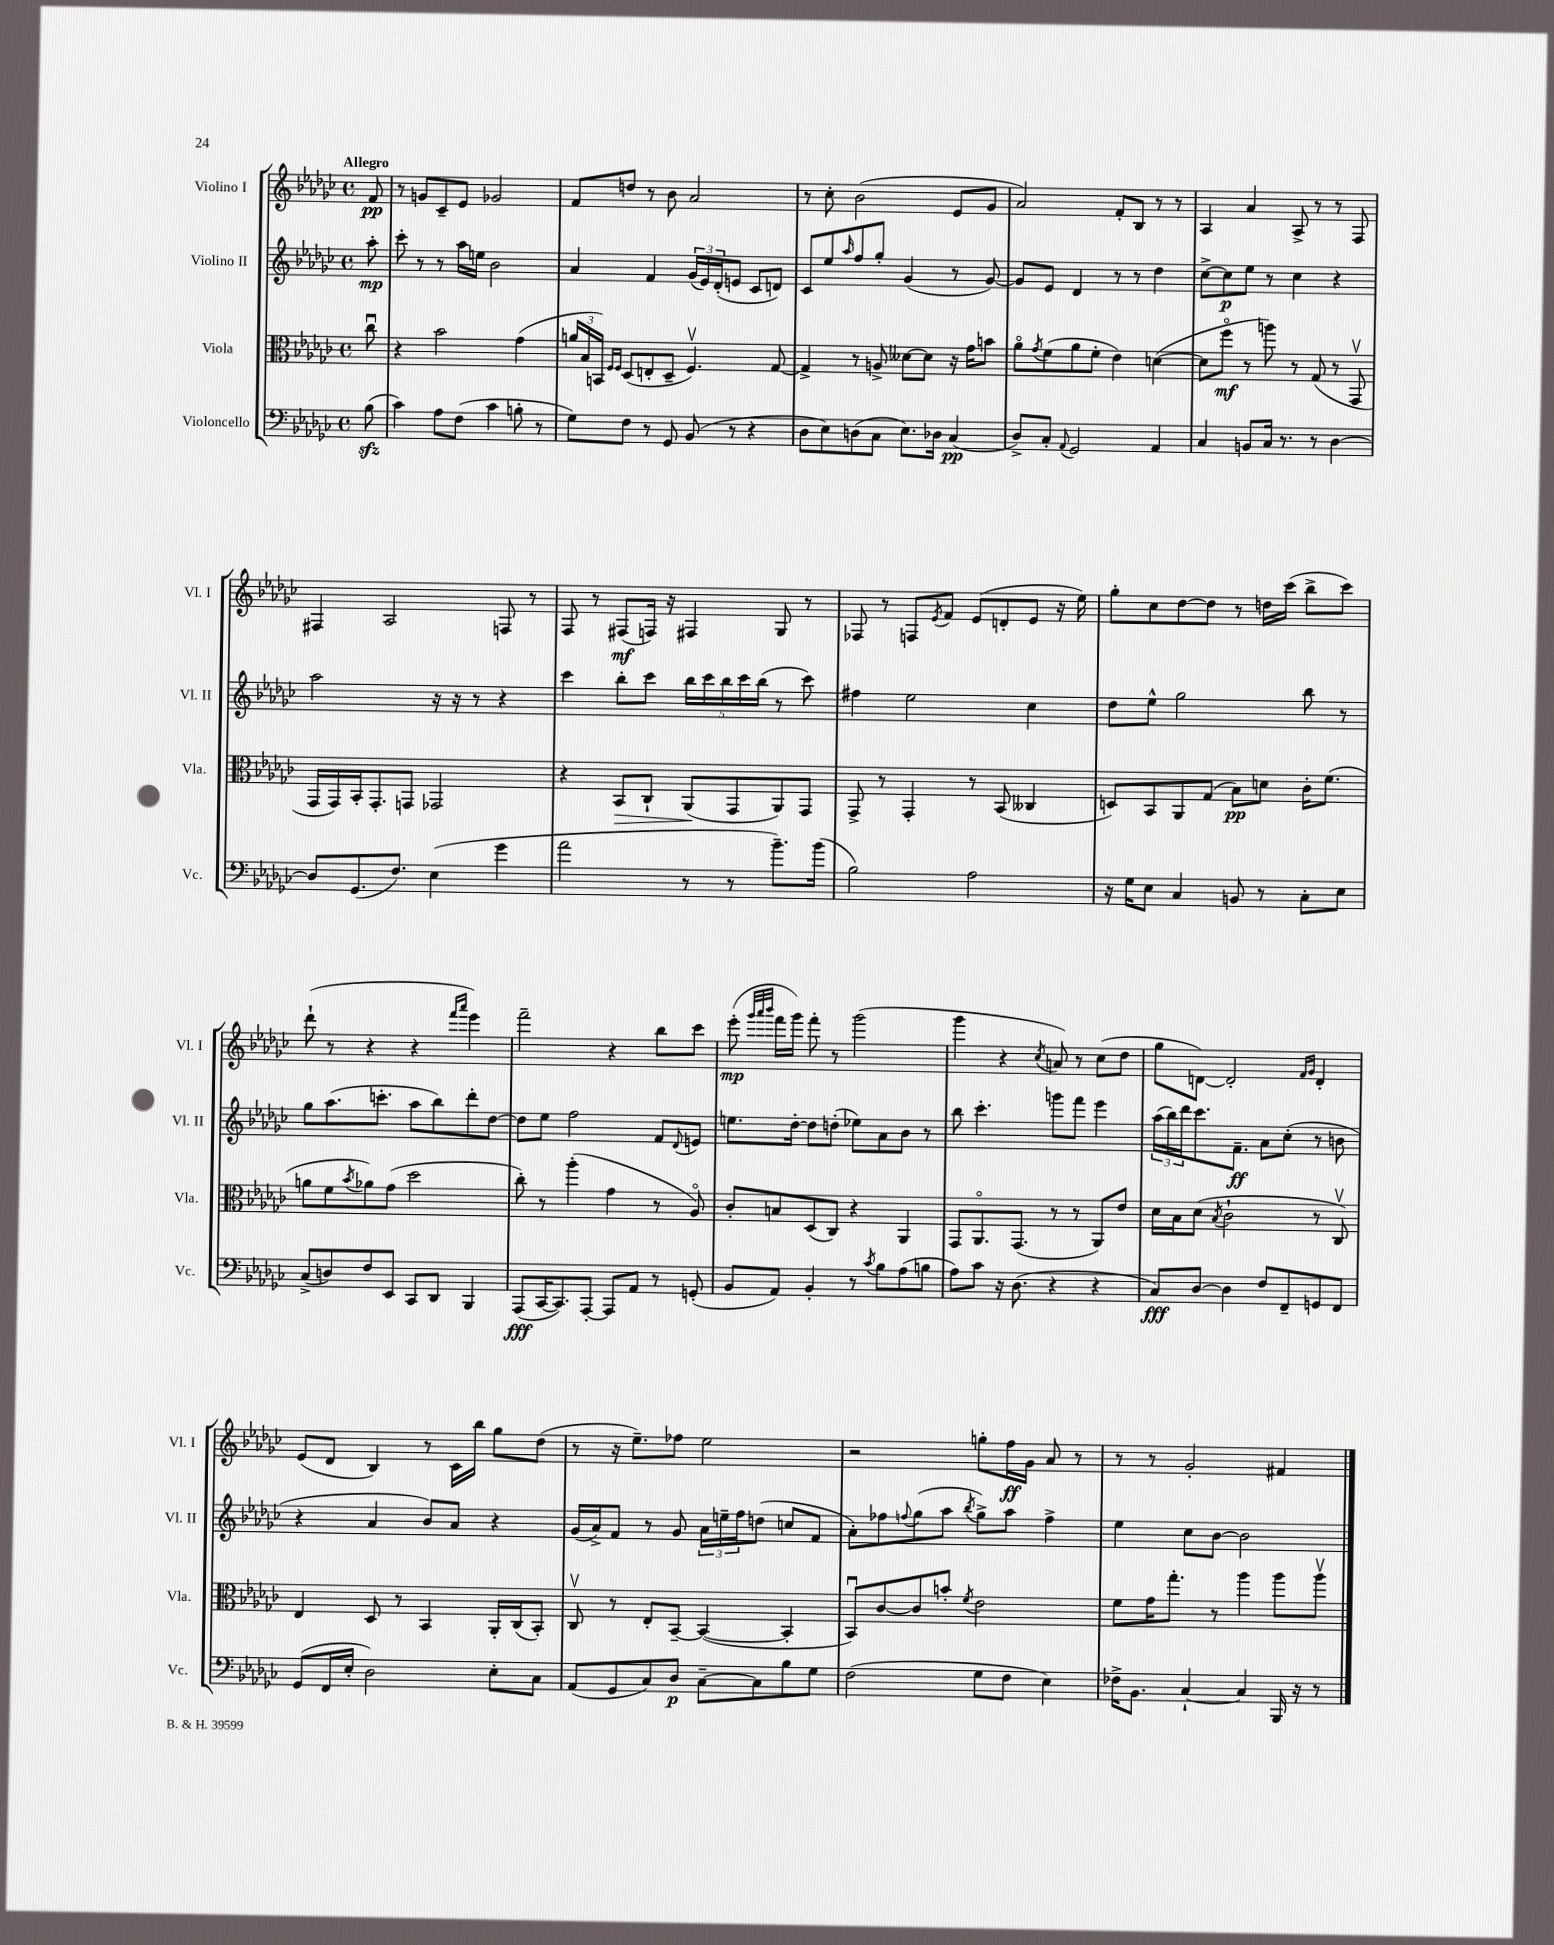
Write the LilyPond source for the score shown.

<<
\new StaffGroup <<
\new Staff = "s0" \with { instrumentName = "Violino I" shortInstrumentName = "Vl. I" } {
    \clef treble \key ges \major \defaultTimeSignature \time 4/4 \partial 8 \tempo "Allegro"
    f'8\pp |
    r8 g'8 ces'8-- ees'8 ges'2 |
    f'8 d''8 r8 bes'8 aes'2 |
    r8 ces''8-. bes'2( ees'8 ges'8 |
    aes'2) f'8-. bes8 r8 r8 |
    aes4 aes'4 aes8-> r8 r8 f8 |
    fis4 aes2 f8 r8 |
    f8 r8 fis8\mf( f16) r16 fis4 ges8 r8 |
    fes8 r8 f8 \acciaccatura { ees'8 } f'8 ees'8( d'8-. ees'8 r16 ees''16) |
    ges''8-. ces''8 des''8~ des''8 r8 d''16 ces'''16( bes''8-> ces'''8) |
    des'''8-!( r8 r4 r4 \grace { f'''16 aes'''16 } ees'''4) |
    f'''2-- r4 bes''8 ces'''8 |
    ees'''8-.\mp( \grace { ges'''32 aes'''32 bes'''32 } f'''16 ges'''16) f'''8-. r8 ges'''2( |
    ges'''4 r4 \acciaccatura { ces''8 } a'8) r8 ces''8( des''8 |
    ges''8 d'8~) d'2-. \grace { f'16 ges'16 } d'4-. |
    ees'8( des'8 bes4) r8 ces'16 bes''16 ges''8 des''8( |
    r8 r16 ees''8.--) fes''8 ees''2 |
    r2 g''8-. f''16\ff ges'16 aes'8 r8 |
    r8 r8 ges'2-. fis'4 \bar "|." |
}
\new Staff = "s1" \with { instrumentName = "Violino II" shortInstrumentName = "Vl. II" } {
    \clef treble \key ges \major \defaultTimeSignature \time 4/4 \partial 8
    aes''8-.\mp |
    ces'''8-. r8 r8 aes''16 e''16 bes'2 |
    aes'4 f'4 \tuplet 3/2 { ges'16( ees'16) des'16-.( } e'8 ces'8 d'8) |
    ces'8 ees''8 \grace { aes''16 } f''8 ges''8-. ges'4( r8 ges'8~) |
    ges'8 ees'8 des'4 r8 r8 des''4 |
    ces''8~-> ces''8\p ees''8 r8 ces''4 r4 |
    aes''2 r16 r16 r8 r4 |
    ces'''4 bes''8-. ces'''8 \tuplet 5/4 { bes''16 ces'''16 bes''16 ces'''16 bes''16( } r8 ces'''8) |
    fis''4 ees''2 ces''4 |
    des''8 ees''8-^ ges''2 bes''8 r8 |
    ges''8 aes''8.( c'''8.-. aes''8 bes''8) des'''8-. des''8~ |
    des''8 ees''8 f''2 f'8 \appoggiatura { des'8 } e'8 |
    e''8. des''16~-. des''8 d''8-.( ees''8) aes'8 bes'8 r8 |
    bes''8 ces'''4.-. g'''8 f'''8 ees'''4 |
    \tuplet 3/2 { aes''16( bes''16) des'''16 } ces'''8. f'8.--\ff aes'8 ces''8-.( r8 b'8 |
    r4 aes'4 bes'8) aes'8 r4 |
    ges'16( aes'16->) f'8 r8 ges'8 \tuplet 3/2 { aes'16 e''16-- f''16 } d''8( c''8 f'8 |
    aes'8-.) fes''8 \appoggiatura { f''8 } ges''8( aes''8 \acciaccatura { bes''8 } ges''8->) aes''8 f''4-> |
    ees''4 ces''8 bes'8~ bes'2 \bar "|." |
}
\new Staff = "s2" \with { instrumentName = "Viola" shortInstrumentName = "Vla." } {
    \clef alto \key ges \major \defaultTimeSignature \time 4/4 \partial 8
    ces''8\downbow |
    r4 bes'2 ges'4( |
    \tuplet 3/2 { a'16 bes16 b,16) } \grace { f16 f16 } des8( e8-. des8-- f4.\upbow) ges8~ |
    ges4-> r8 a8-> deses'8~ deses'8 r16 ges'16 b'8 |
    aes'8\flageolet \acciaccatura { ges'8 } f'8( aes'8 f'8-. ees'4) d'4~( |
    d'8 f''8\flageolet\mf r8 a''8) r8 ges8( r8 ges,8\upbow |
    ges,16 ges,16) bes,16-. ges,8.-. g,8 ges,2 |
    r4 bes,8\> ces8-! aes,8\!( ges,8 aes,8) ges,8 |
    ges,8-> r8 ges,4-. r8 bes,8( ceses4 |
    d8) bes,8 aes,8 ges8( bes8\pp) d'8 ces'16-. f'8.( |
    a'8 f'8 \acciaccatura { bes'8 } aes'8) ges'8( des''2 |
    ces''8-.) r8 aes''4-.( ges'4 r8 aes8\flageolet) |
    ces'8-. b8 des8( ces8) r4 aes,4 |
    ges,8 aes,8.\flageolet ges,8.( r8 r8 aes,8) ees'8 |
    des'16 bes16 des'8( \acciaccatura { bes8 } ces'2-! r8 ces8\upbow) |
    ees4 des8 r8 bes,4 aes,16-. ces16( bes,8-.) |
    ces8\upbow r8 ees8-. bes,8~-- bes,4~( bes,4-. |
    bes,8\downbow) ces'8~ ces'8 b'8-. \acciaccatura { f'8 } ees'2 |
    f'8 ges'16 ges''8.-. r8 aes''4 aes''8 aes''8\upbow \bar "|." |
}
\new Staff = "s3" \with { instrumentName = "Violoncello" shortInstrumentName = "Vc." } {
    \clef bass \key ges \major \defaultTimeSignature \time 4/4 \partial 8
    bes8\sfz( |
    ces'4) aes8 f8( ces'4 b8-. r8 |
    ges8) f8 r8 ges,8 bes,8( r8 r4 |
    des8 ees8) d8( ces8 ees8.) des16 ces4\pp( |
    des8->) ces8-. \appoggiatura { aes,8 } ges,2 aes,4 |
    ces4 b,8 ces16 r8. r8 des4~ |
    des8 ges,8.( f8.) ees4( ges'4 |
    aes'2 r8 r8 bes'8.--) bes'16( |
    bes2) aes2 |
    r16 ges16 ees8 ces4 b,8 r8 ces8-. ees8 |
    ces8->( d8) f8 ees,8 ces,8 des,8 bes,,4 |
    aes,,8\fff( ces,16~ ces,8.) aes,,8~-. aes,,8 aes,8 r8 g,8-.( |
    bes,8 aes,8) bes,4-. r8 \acciaccatura { ces'8 } bes8 aes8( b8 |
    aes8) ces'8 r16 des8.( r4 r4 |
    ces8\fff) des8~ des4 f8 f,8-- g,8 f,8 |
    ges,8( f,16 ees16-. des2) ees8-. ces8 |
    aes,8( ges,8 ces8) des8\p ces8~-- ces8 bes8 ges8 |
    f2( ges8 f8 ees4) |
    fes16-> bes,8. ces4~-! ces4 bes,,16 r16 r8 \bar "|." |
}
>>
>>
\layout { \context { \Score \remove "Bar_number_engraver" } }
